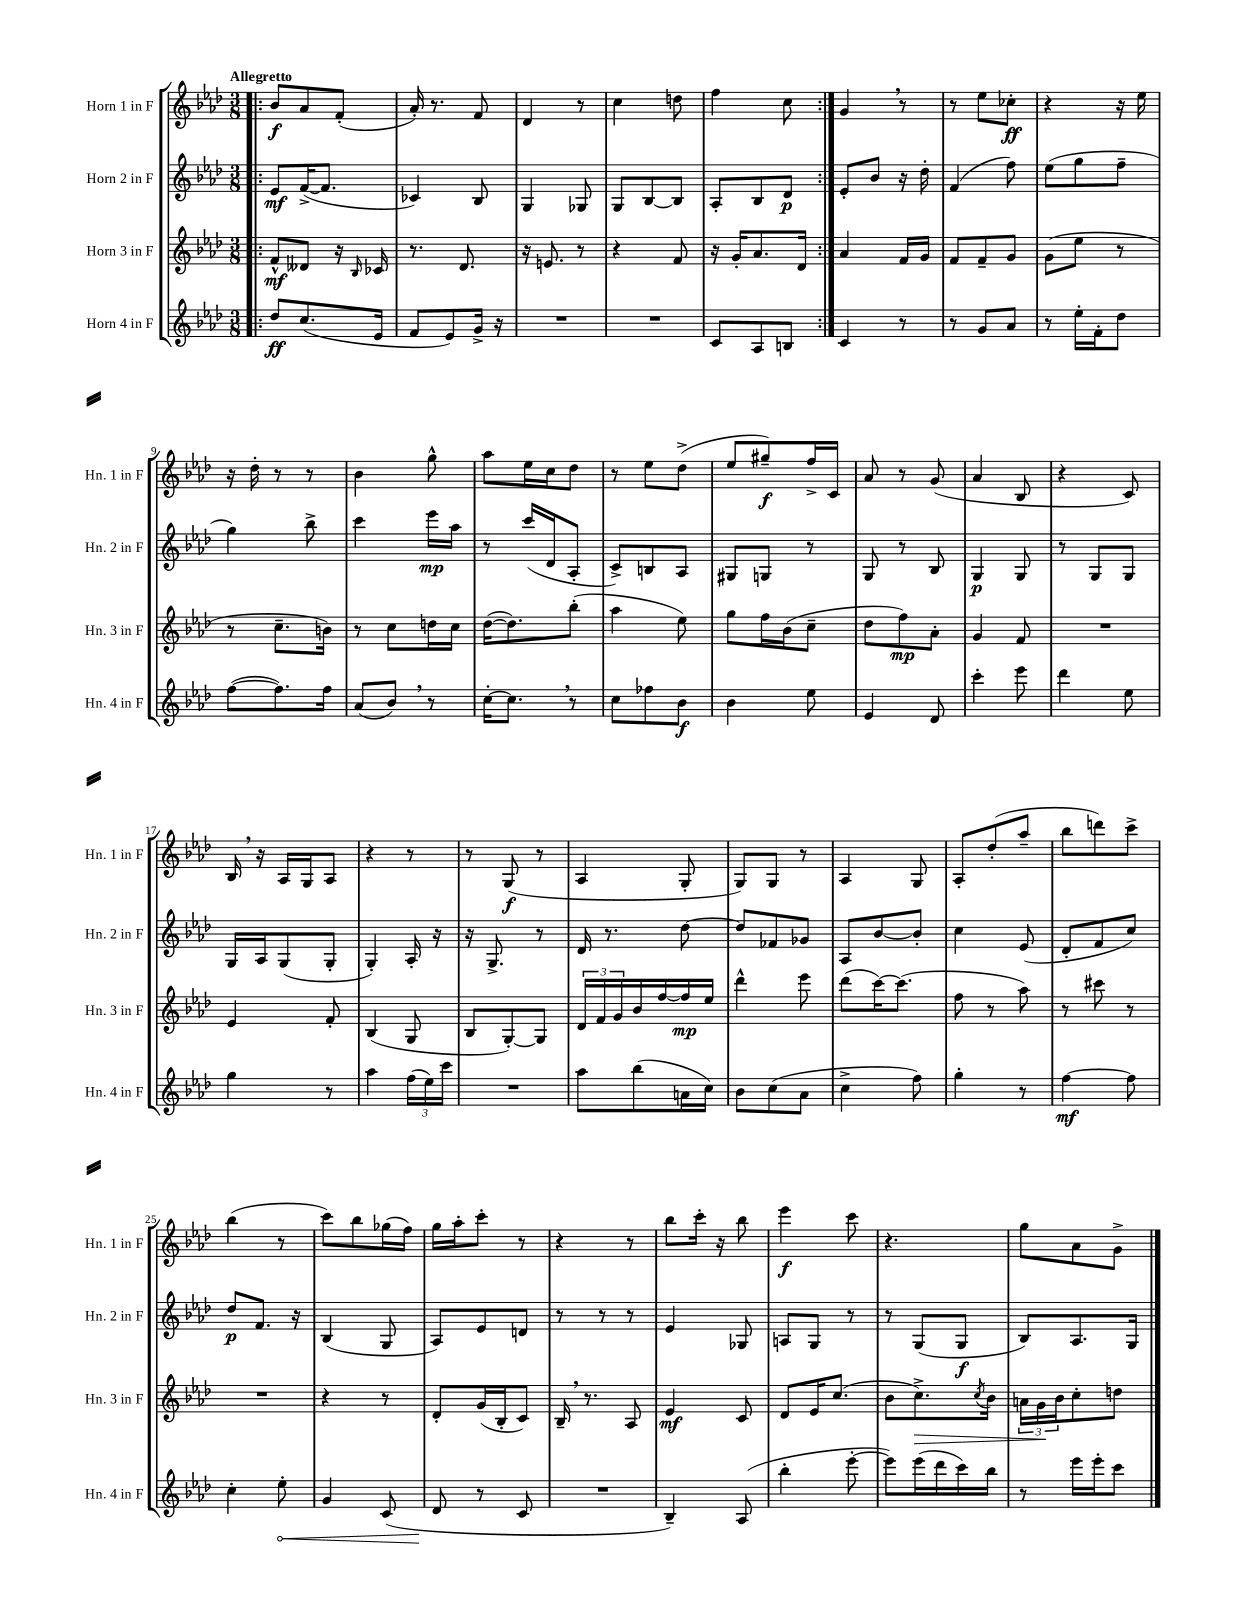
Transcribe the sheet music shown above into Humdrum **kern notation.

**kern	**kern	**kern	**kern
*staff4	*staff3	*staff2	*staff1
*clefG2	*clefG2	*clefG2	*clefG2
*k[b-e-a-d-]	*k[b-e-a-d-]	*k[b-e-a-d-]	*k[b-e-a-d-]
*M3/8	*M3/8	*M3/8	*M3/8
=!|:	=!|:	=!|:	=!|:
8dd-/L	8f^^/L	8e-/L	8b-/L
(8.cc/	8d--/J	([16f^/K	8a-/
.	.	8.f/]J	.
.	16r	.	(8f'/J
.	16qqB-/	.	.
16e-/Jk	16c-/	.	.
=	=	=	=
8f/L	8.r	4c-/)	16a-'/)
.	.	.	8.r
8e-/)	.	.	.
.	8.d-/	.	.
16g^/Jk	.	8B-/	8f/
16r	.	.	.
=	=	=	=
4.r	16r	4G/	4d-/
.	8.e/	.	.
.	8r	8G-/	8r
=	=	=	=
4.r	4r	8G/L	4cc\
.	.	[8B-/	.
.	8f/	8B-/]J	8dd\
=	=	=	=
8c/L	16r	8A-'/L	4ff\
.	16g'/LK	.	.
8A-/	8.a-/	8B-/	.
8B/J	.	8d-/J	8cc\
.	16d-/Jk	.	.
=:|!	=:|!	=:|!	=:|!
4c/	4a-/	8e-'/L	4g/
.	.	8b-/J	.
8r	16f/LL	16r	8r
.	16g/JJ	16dd-'\	.
=	=	=	=
8r	8f/L	(4f/	8r
8g/L	8f~/	.	8ee-\L
8a-/J	8g/J	8ff\)	8cc-'\J
=	=	=	=
8r	(8g\L	(8ee-\L	4r
16ee-'\LL	8ee-\J	8gg\	.
16f'\J	.	.	.
8dd-\J	8r	8ff~\J	16r
.	.	.	16ee-\
=	=	=	=
([8ff\L	8r	4gg\)	16r
.	.	.	16dd-'\
8.ff\])	8.cc~\L	.	8r
.	.	8bb-^\	8r
16ff\Jk	16b\Jk)	.	.
=	=	=	=
(8a-/L	8r	4ccc\	4b-\
8b-/J)	8cc\L	.	.
8r	16dd\L	16eee-\LL	8gg^^\
.	16cc\JJ	16aa-\JJ	.
=	=	=	=
[16cc'\LK	([16dd-\LK	8r	8aa-\L
8.cc\]J	8.dd-\])	.	.
.	.	(16ccc/LL	16ee-\L
.	.	16d-/J	16cc\J
8r	(8bb-'\J	8A-'/J	8dd-\J
=	=	=	=
8cc\L	4aa-\	8c^/L)	8r
8ff-\	.	8B/	8ee-\L
8b-\J	8ee-\)	8A-/J	(8dd-^\J
=	=	=	=
4b-\	8gg\L	8G#/L	8ee-/L
.	16ff\L	8G/J	8gg#~/)
.	(16b-\J	.	.
8ee-\	8cc~\J	8r	16ff^/L
.	.	.	16c/JJ
=	=	=	=
4e-/	8dd-\L	8G/	8a-/
.	8ff\)	8r	8r
8d-/	8a-'\J	8B-/	(8g/
=	=	=	=
4ccc'\	4g/	4G/	4a-/
8eee-\	8f/	8G/	8B-/
=	=	=	=
4ddd-\	4.r	8r	4r
.	.	8G/L	.
8ee-\	.	8G/J	8c/)
=	=	=	=
4gg\	4e-/	16G/LL	16B-/
.	.	16A-/J	16r
.	.	(8G/	16A-/LL
.	.	.	16G/J
8r	8f'/	8G'/J	8A-/J
=	=	=	=
4aa-\	(4B-/	4G'/)	4r
(24ff\LL	8G/	16A-'/	8r
24ee-\)	.	.	.
.	.	16r	.
24ccc\JJ	.	.	.
=	=	=	=
4.r	8B-/L	16r	8r
.	.	8.G^/	.
.	[8G'/)	.	(8G/
.	8G/]J	8r	8r
=	=	=	=
8aa-\L	24d-/LL	16d-/	4A-/
.	24f/	.	.
.	.	8.r	.
.	24g/	.	.
(8bb-\	16b-/	.	.
.	[16ff/	.	.
16a\L	16ff/]	[8dd-\	8G'/
16cc\JJ)	16ee-/JJ	.	.
=	=	=	=
8b-\L	4ddd-^^\	8dd-/]L	8G/L)
(8cc\	.	8f-/	8G/J
8a-\J	8eee-\	8g-/J	8r
=	=	=	=
4cc^\	(8ddd-\L	8A-/L	4A-/
.	[16ccc\K)	[8b-/	.
.	(8.ccc\]J	.	.
8ff\)	.	8b-'/]J	8G/
=	=	=	=
4gg'\	8ff\	4cc\	8A-'/L
.	8r	.	(8dd-'/
8r	8aa-\)	(8e-/	8aa-~/J
=	=	=	=
[4ff\	8r	8d-'/L	8bb-\L
.	8ccc#\	8f/	8ddd\)
8ff\]	8r	8cc/J)	8ccc^\J
=	=	=	=
4cc'\	4.r	8dd-/L	(4bb-\
.	.	8.f/J	.
8ee-'\	.	.	8r
.	.	16r	.
=	=	=	=
4g/	4r	(4B-/	8ccc\L)
.	.	.	8bb-\
(8c/	8r	8G/	(16gg-\L
.	.	.	16ff\JJ)
=	=	=	=
8d-/	8d-'/L	8A-/L)	16gg\LL
.	.	.	16aa-'\J
8r	(16g/L	8e-/	8ccc'\J
.	16B-'/J	.	.
8c/	8c/J)	8d/J	8r
=	=	=	=
4.r	16B-~/	8r	4r
.	8.r	.	.
.	.	8r	.
.	8A-/	8r	8r
=	=	=	=
4B-~/)	4e-/	4e-/	8bb-\L
.	.	.	16ccc'\Jk
.	.	.	16r
(8A-/	8c/	8G-/	8bb-\
=	=	=	=
4bb-'\	8d-/L	8A/L	4eee-\
.	16e-/K	8G/J	.
.	(8.cc/J	.	.
[8eee-'\	.	8r	8ccc\
=	=	=	=
8eee-\]L)	8b-\L	8r	4.r
(16eee-\L	8.cc^\)	(8G/L	.
16ddd-\	.	.	.
16ccc\)	.	8G/J	.
.	8qcc/	.	.
16bb-\JJ	16b-\Jk	.	.
=	=	=	=
8r	24a\LL	8B-/L)	8gg\L
.	24g\	.	.
.	24b-\J	.	.
16eee-\LL	8cc'\	8.A-/	8a-\
16eee-'\J	.	.	.
8ccc\J	8dd\J	.	8g^\J
.	.	16G/Jk	.
==	==	==	==
*-	*-	*-	*-
